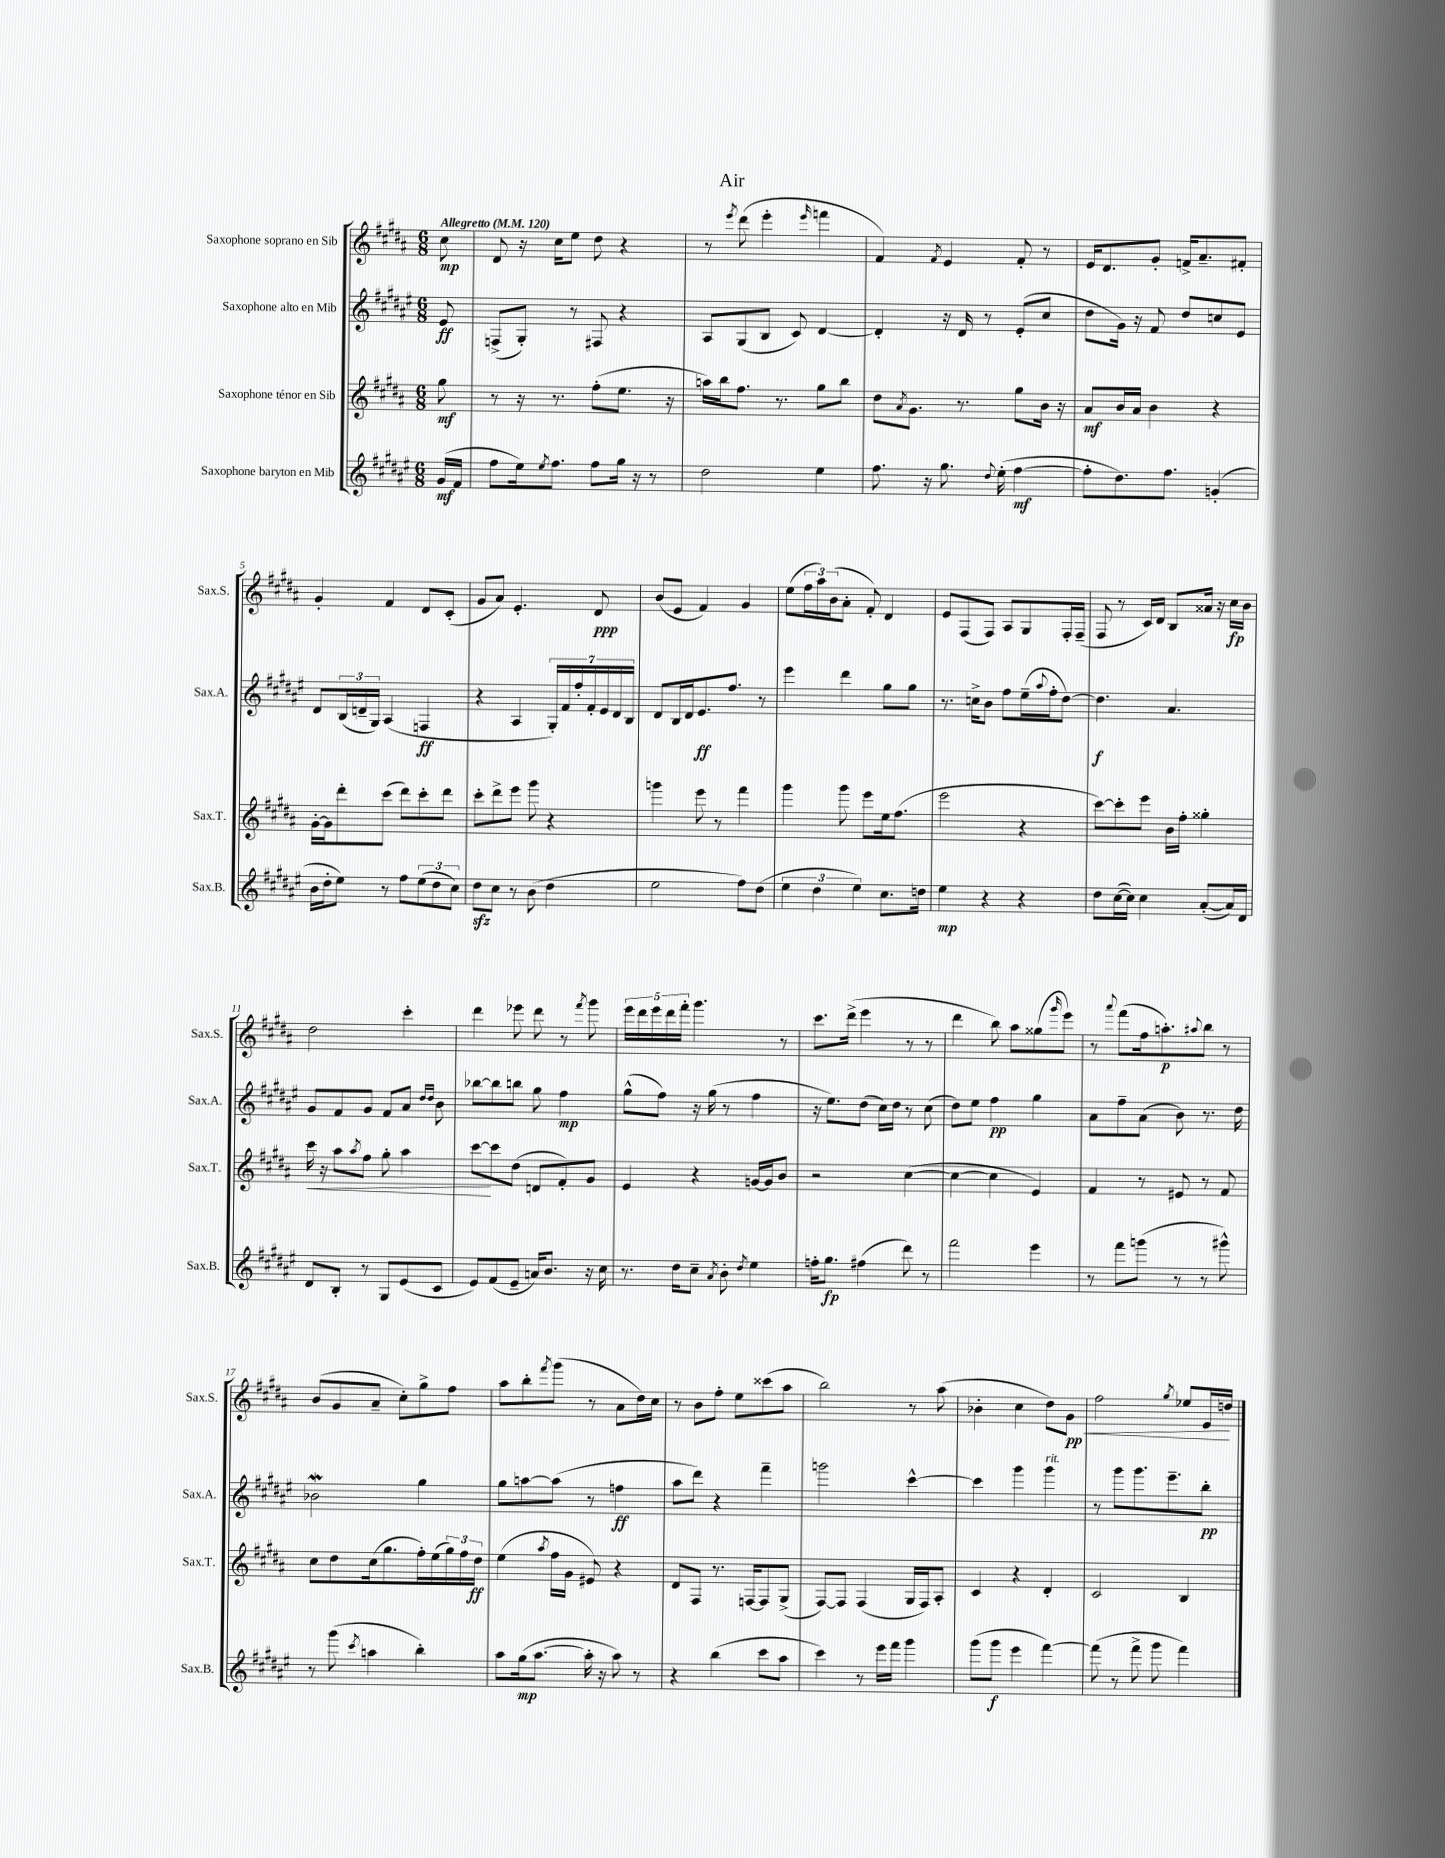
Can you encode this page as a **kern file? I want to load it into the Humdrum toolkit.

**kern	**kern	**kern	**kern
*staff4	*staff3	*staff2	*staff1
*clefG2	*clefG2	*clefG2	*clefG2
*k[f#c#g#d#a#e#]	*k[f#c#g#d#a#]	*k[f#c#g#d#a#e#]	*k[f#c#g#d#a#]
*M6/8	*M6/8	*M6/8	*M6/8
*MM120	*MM120	*MM120	*MM120
(16g#/LL	8gg#\	8e#/	8cc#\
16f#/JJ	.	.	.
=	=	=	=
8ff#\L	8r	(8F^/L	8d#/
16ee#\k)	16r	8G#'/J)	16r
8qee#/	.	.	.
8.ff#\J	8.r	.	16cc#\LK
.	.	8r	8ee\J
8ff#\L	(8ff#'\L	8F#/	8dd#\
16gg#\Jk	8.ee\J	4r	4r
16r	.	.	.
8r	.	.	.
.	16r	.	.
=	=	=	=
2dd#\	16aa\LL)	8A#/L	8r
.	16bb\J	.	.
.	.	.	8qeee/
.	8.ff#\J	(8G#/	(8ddd#\
.	.	8B/J	4eee'\
.	8.r	.	.
.	.	8c#/)	.
.	.	.	16qqeee/
4ee#\	8gg#\L	[4d#/	4fff\
.	8bb\J	.	.
=	=	=	=
8.ff#\	8dd#\L	4d#'/]	4f#/)
.	8qa#/	.	.
.	8.g#\J	.	.
16r	.	.	.
.	.	.	8qf#/
8.gg#\	.	16r	4e/
.	8.r	16d#/	.
.	.	8r	.
8qqdd#/	.	.	.
(16ee#'\	.	.	.
[4ff#\	8gg#\L	(8e#'/L	8f#'/
.	16b\Jk	8cc#/J	8r
.	16r	.	.
=	=	=	=
8ff#'\]L	8a#/L	8dd#\L	16e/LK
.	.	.	8.d#/
8.dd#\)	16b/L	16g#\Jk)	.
.	16a#/JJ	16r	.
.	4b\	8f#/	8g#'/J
8.ff#\J	.	.	.
.	.	8dd#/L	16f^/LK
.	.	.	8.a#~/
(4g'/	4r	8cc/	.
.	.	8e#/J	8f#'/J
=	=	=	=
16b\LL	[16g#'\LL	8d#/L	4g#'/
16dd#'\J	16g#\]J	.	.
8ee#\J)	8ddd#'\	(24B/L	.
.	.	24d~/	.
.	.	24G#/JJ)	.
8r	(8ccc#\J	(4A#/	4f#/
8ff#\L	8ddd#\L)	.	.
(12ee#\	8ccc#'\	4F/	8d#/L
12dd#\	.	.	.
.	8ddd#\J	.	(8c#'/J
12cc#\J)	.	.	.
=	=	=	=
8dd#\L	8ccc#'\L	4r	8g#/L
8cc#\J	8ddd#^\	.	8a#/J)
8r	8eee\J	4A#/	4.e'/
(8b\	8ggg#\	.	.
4dd#\	4r	28G#'/LL)	.
.	.	28f#/	.
.	.	28ff#'/	.
.	.	28f#'/	.
.	.	.	8d#/
.	.	28e#/	.
.	.	28d#/	.
.	.	28B/JJ	.
=	=	=	=
2ee#\	4ggg\	8d#/L	(8b/L
.	.	16B/L	8e/J
.	.	16d#/J	.
.	8eee\	8.e#/	4f#/)
.	8r	.	.
.	.	8.ff#/J	.
8ff#\L)	4fff#\	.	4g#/
(8dd#\J	.	8r	.
=	=	=	=
6ee#\	4ggg#\	4eee#\	(8ee\L
.	.	.	24ff#\L
6dd#\	.	.	24aa#\)
.	.	.	(24b\J
.	8ggg#\	4ddd#\	8a#'\J
6ee#\)	.	.	.
.	8eee\L	.	8f#'/)
8.cc#\L	16ee\k	8gg#\L	4d#/
.	(8.ff#\J	.	.
.	.	8gg#\J	.
16dd\Jk	.	.	.
=	=	=	=
4ee#\	2eee\	8.r	8e/L
.	.	.	(8F#/
.	.	16cc^\LK	.
4r	.	8b\J	8F#/J)
.	.	8ff#\L	8A#/L
4r	4r	(16ee#~\L	8G#/
.	.	8qqaa#/	.
.	.	16ff#'\J	.
.	.	[8dd#\J)	16F#'/L
.	.	.	(16F#~/JJ
=	=	=	=
8dd#\L	[8ccc#\L)	4.dd#\]	8F#/
([16cc#\L	8ccc#'\]	.	8r
16cc#\]JJ)	.	.	.
4cc#\	8eee\J	.	16c#/LL)
.	.	.	16d#/JJ
.	16b\LL	4.a#/	8B/L
.	16ff#'\JJ	.	.
([8a#'/L	4gg##'\	.	16a##/Jk
.	.	.	16r
16a#/]L)	.	.	16cc#\LL
16d#/JJ	.	.	16b\JJ
=	=	=	=
8d#/L	16ccc#\	8g#/L	2dd#\
.	16r	.	.
8B'/J	8aa#\L	8f#/	.
.	8qaa#/	.	.
8r	8ff#\J	8g#/J	.
8G#/L	8gg#'\	8f#/L	.
(8e#/	4aa#\	8a#/J	4ccc#'\
.	.	16qqdd#/LL	.
.	.	16qqdd#/JJ	.
8c#/J	.	8b\	.
=	=	=	=
8e#/L)	[8ccc#\L	[8bb-\L	4ddd#\
(8f#/	8ccc#\]	8bb-\]	.
8e#~/J	(8dd#\J	8bb\J	8eee-\
16a/LK)	8d/L	8gg#\	8ddd#\
8.b/J	.	.	.
.	8f#'/)	4ff#\	8r
.	.	.	8qfff#/
16r	8g#/J	.	8ggg#\
16cc#\	.	.	.
=	=	=	=
8.r	4e/	(8gg#^^\L	20eee\LL
.	.	.	20ddd#\
.	.	.	20eee\
.	.	8ff#\J)	.
.	.	.	20ddd#\
16dd#\LK	.	.	.
.	.	.	20fff#'\JJ
8cc#~\J	4r	16r	4.ggg#\
.	.	(16gg#\	.
8qa#/	.	.	.
8b'\	.	8r	.
8qdd#/	.	.	.
4ee#\	[16g/LL	4ff#\	.
.	16g/]J	.	.
.	8b/J	.	8r
=	=	=	=
16ff'\LK	2r	16r	8.ccc#\L
8.gg#\J	.	8.ee#\L)	.
.	.	.	(16ddd#^\Jk
(4ff#\	.	(8dd#\J	4eee\
.	.	16cc#\LL)	.
.	.	16dd#\JJ	.
8ddd#\)	([4cc#\	8r	8r
8r	.	(8cc#\	8r
=	=	=	=
2fff#\	4cc#\_	8dd#\L)	4ddd#\
.	.	8ee#\J	.
.	4cc#\]	4ff#\	8bb\)
.	.	.	8aa#\L
4eee#\	4e/)	4gg#\	(8gg##\
.	.	.	16qqggg#/
.	.	.	8eee\J)
=	=	=	=
8r	4f#/	8a#\L	8r
.	.	.	8qqaaa#/
8fff#\L	.	8ff#~\	(8fff#\L
(8ggg\J	8r	(8a#\J	16ff#\k
.	.	.	8.aa'\)
8r	8e#/	8b\)	.
.	.	.	8qqaa#/
8r	8r	8.r	8bb\J
8ggg#^^\)	8f#/	.	8r
.	.	16dd#\	.
=	=	=	=
8r	8cc#\L	2b-\	(8b/L
(8ggg#\	8dd#\	.	8g#/
8qccc#/	.	.	.
4aa\	(16cc#\k	.	8a#~/J
.	8.gg#\	.	.
.	.	.	8cc#'\L)
4bb'\)	16ff#'\L)	4gg#\	8gg#^\
.	(16ee\	.	.
.	24gg#\)	.	8ff#\J
.	24ff#\	.	.
.	24dd#\JJ	.	.
=	=	=	=
8aa#\L	(4ee\	8gg#\L	8aa#\L
(16gg#\k	.	[8aa\	8bb'\
[8.aa#\J	.	.	.
.	8qaa#/	.	8qfff#/
.	16ff#\LL	(8aa\]J	(8ggg#\J
.	16g#\JJ	.	.
16aa#'\]	8e#/)	8r	8r
16r	.	.	.
8aa#\)	4r	4ff\	8a#\L
8r	.	.	16dd#\L)
.	.	.	16cc#\JJ
=	=	=	=
4r	8d#/L	8aa#\L	8r
.	8F#/J	8ddd#\J)	8b\L
(4bb\	8.r	4r	8ff#'\J
.	.	.	8ee\L
.	[16F/LK	.	.
8ccc#\L	8F/]	4fff#~\	(8ccc##\
8aa#\J	(8G#^/J	.	8aa#\J
=	=	=	=
4ccc#\)	[8F#/L)	2ggg\	2bb\)
.	8F#/]J	.	.
8r	(4F#/	.	.
16eee#\LL	.	.	.
16fff#\JJ	.	.	.
4ggg#\	16G#/LL	[4ccc#^^\	8r
.	16F#/J)	.	.
.	8A#'/J	.	(8aa#\
=	=	=	=
(8ggg#\L	4c#/	4ccc#\]	4b-'\
8ggg#\J	.	.	.
4eee#\	4r	4ggg#\	4cc#\
[4fff#\)	4d#'/	4ggg#\	8dd#\L)
.	.	.	8g#\J
=	=	=	=
(8fff#\]	2c#/	8r	2ff#\
8r	.	8ggg#\L	.
8fff#^\	.	8.ggg#\	.
8ggg#\	.	.	.
.	.	8.eee#~\	.
.	.	.	8qgg#/
4fff#\)	4B/	.	8ee-/L
.	.	8bb'\J	16e/L
.	.	.	16dd/JJ
==	==	==	==
*-	*-	*-	*-
